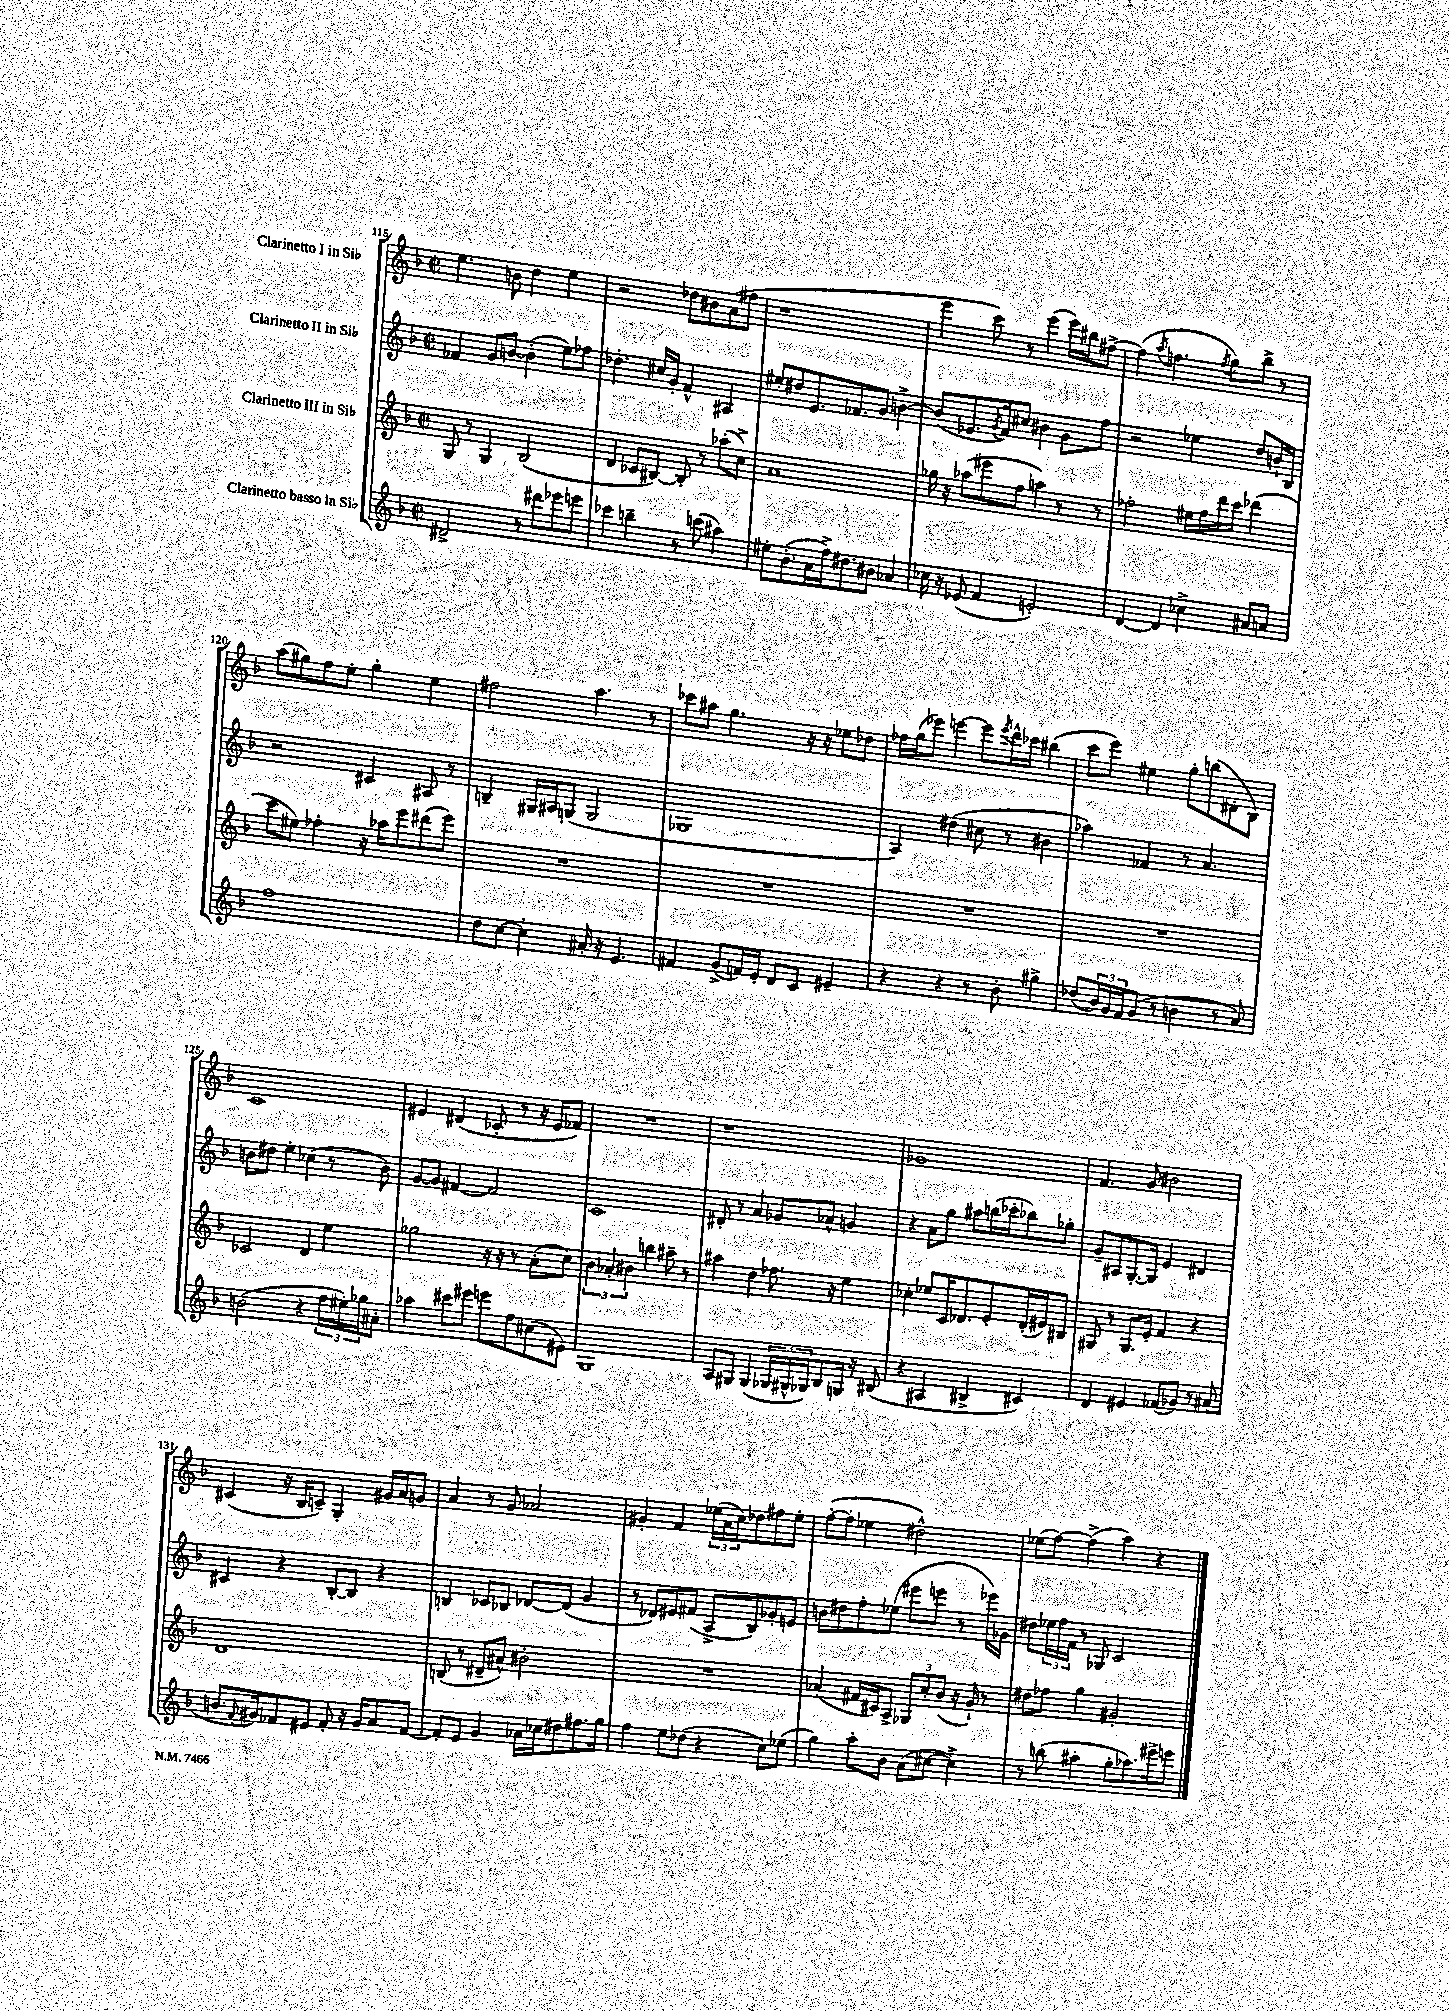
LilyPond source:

<<
\new StaffGroup <<
\new Staff = "s0" \with { instrumentName = "Clarinetto I in Sib" } {
    \clef treble \key f \major \defaultTimeSignature \time 2/2
    e''4. b'8 d''4 e''4 |
    r2 des''8 bis'8 a'8( fis''8 |
    r1 |
    e'''4 c'''8) r8 e'''4( e'''16) bis''16 fis''8~-> |
    fis''4( \acciaccatura { a''8 } f''4. \acciaccatura { f''8 } g''8) bes''8-> r8 |
    a''8( gis''8) f''8 e''8-. gis''4-. e''4 |
    fis''2 a''4. r8 |
    ces'''8 ais''8 g''4. r16 r16 ees''8 des''8 |
    fes''16 g''16( ees'''8) e'''4~ e'''8 \acciaccatura { e'''8 } d'''16-^ ces'''16 bis''4( |
    c'''8 e'''8) eis''4 g''8-. b''8( dis'8-. bes8) |
    c'1 |
    eis'4 dis'4( ces'8-. r8 r16 eis'16 fes'8) |
    R1 |
    r1 |
    ges'1 |
    f'4. g'8 bis'2 |
    cis'4( r16 bes16 c'8--) g4-. gis'16 a'16 g'8 |
    a'4 r8 g'8 aes'2 |
    gis'4-. f'4 \tuplet 3/2 { ees''16( a'16 c''16) } des''8 fis''8 ees''8-. |
    f''8~-.( f''8-. ees''4 dis''2-^) |
    ees''8( f''8~) f''4->( a''4) r4 \bar "|." |
}
\new Staff = "s1" \with { instrumentName = "Clarinetto II in Sib" } {
    \clef treble \key f \major \defaultTimeSignature \time 2/2
    fes'4 g'8 b'8~ b'4-.( e''8) fes''8 |
    des''4.-. cis''16 g'16-. f'4-^ ais4 |
    eis''8-. dis''8 e'8. fes'8. g'8 b'4~-> |
    b'8( ees'8. \acciaccatura { g'8 } f'16) cis''8 bis'4 g'8 f''8 |
    r2 ees''4 d''8 b'16-! bes16 |
    r2 cis'4 ais8 r8 |
    b4-- gis16 ais16 g8( g2 |
    ges1 |
    a4) dis''4( cis''8 r8 bis'4 |
    aes''4) fes'4 r8 a'4. |
    b'8 dis''8 e''4-. ces''4( r8 b'8) |
    g'8~ g'8 fis'4~ fis'2 |
    c'1 |
    dis'8-. r8 a'4 ges'8 aes'8-^ g'4 |
    r4 a'8 g''8 ais''8 b''16( ces'''16-. bes''8) ges''8-. |
    g'8-- ais8 g8.~-. g16 e'4 dis'4 |
    cis'4 r4 bes8~-. bes8 r4 |
    b4 ces'8 bes8 des'8~ des'8( g'4 |
    r8 des'8) eis'8 fis'8( a8-> bes8) ges'8-. e'8 |
    b'8 dis''8 f''8-. ees''8( eis'''8 e'''8 r8 ees'''16) ges'16 |
    dis''8 \tuplet 3/2 { ees''16 f''16 f'16 } r8 ges8 c'2 \bar "|." |
}
\new Staff = "s2" \with { instrumentName = "Clarinetto III in Sib" } {
    \clef treble \key f \major \defaultTimeSignature \time 2/2
    g8 r8 g4 bes2( |
    d'4 ces'8 bis8~) bis8-. r8 aes''8-.( c''8->) |
    a'1 |
    ges''16 r16 aes''8( eis'''8 f''8 a''4) r8 r8 |
    fes''2-. eis''16 fes''16 d'''16 c'''16 des'''4( |
    c'''8 eis''8) fes''4-. r16 aes''16 e'''8 dis'''8( e'''8) |
    R1 |
    R1 |
    R1 |
    R1 |
    ces'2 d'4 e''4 |
    ges''2 r16 r16 r8 a'8-.( c''8) |
    \tuplet 3/2 { bes'4 aes'4-. bis'4 } b''4 ais''8-- r8 |
    ais''4 d''4 fes''8. r16 e''4 |
    ces''4-. ees''8 c'16 des'8. e'8-. des'16-.( eis'16) bis8 |
    gis8 r8 gis8. e'16-. f'4 r4 |
    d'1 |
    b8( r8 dis'8-- ais'8-^) bis'2-. |
    R1 |
    aes'4( fis'16 cis'16) a8-> \tuplet 3/2 { ges8 c''8-. bes'8( } r16 g'16-!) r8 |
    dis''8 fes''8 g''4 gis'2-. \bar "|." |
}
\new Staff = "s3" \with { instrumentName = "Clarinetto basso in Sib" } {
    \clef treble \key f \major \defaultTimeSignature \time 2/2
    dis'2-> r8 dis'''8 ees'''8 e'''8 |
    ces'''4 b''4-- r8 c'''8( ais''4) |
    eis''8-. bes'8.-.( a'16 f''16->) dis''8. bis'8 aes'4 |
    ces''16 r16 ees'8( f'4 e'2-.) |
    d'4~ d'4 ces''4-> ais'8 a'8 |
    f''1 |
    d''8 c''8~ c''4-. ais'16-. r16 e'4. |
    fis'4 g'8->( f'16) e'16-. d'8 c'8 eis'4-- |
    r4 r4 r8 bes'8-. gis''4-> |
    des''8( \tuplet 3/2 { bes'16) g'16 f'16 } g'8( r8 b'4 r8 a'8) |
    b'2( r4 \tuplet 3/2 { f''16 eis''16-.) ges''16 } ais'8-. |
    aes''4 cis'''8 eis'''8 e'''8 f''8 cis''8( eis'8) |
    g1 |
    a8 gis8 gis4( \tuplet 3/2 { ges16 gis16-^ ges16) } bes8 g16 r16 bis8( |
    r4 ais4 bis4-> cis'4) |
    d'4 eis'4 fes'8( ges'8) r8 ais'8( |
    b'8. \appoggiatura { f'8 } gis'16) fes'8 eis'8 fes'8-. r16 gis'16 a'8 fes'8~ |
    fes'8-. e'8 g'4 aes'16 ces''16 dis''8 fis''8. g''16 |
    f''4 e''8 des''8( r4 c''8) ees''8( |
    g''4) a''8-. bes'8 a'8( cis''8~ cis''4->) |
    r8 b''8( ais''4-. g''8-. aes''8.) eis'''16-> e'''8 \bar "|." |
}
>>
>>
\layout { \context { \Score currentBarNumber = #115 } }
